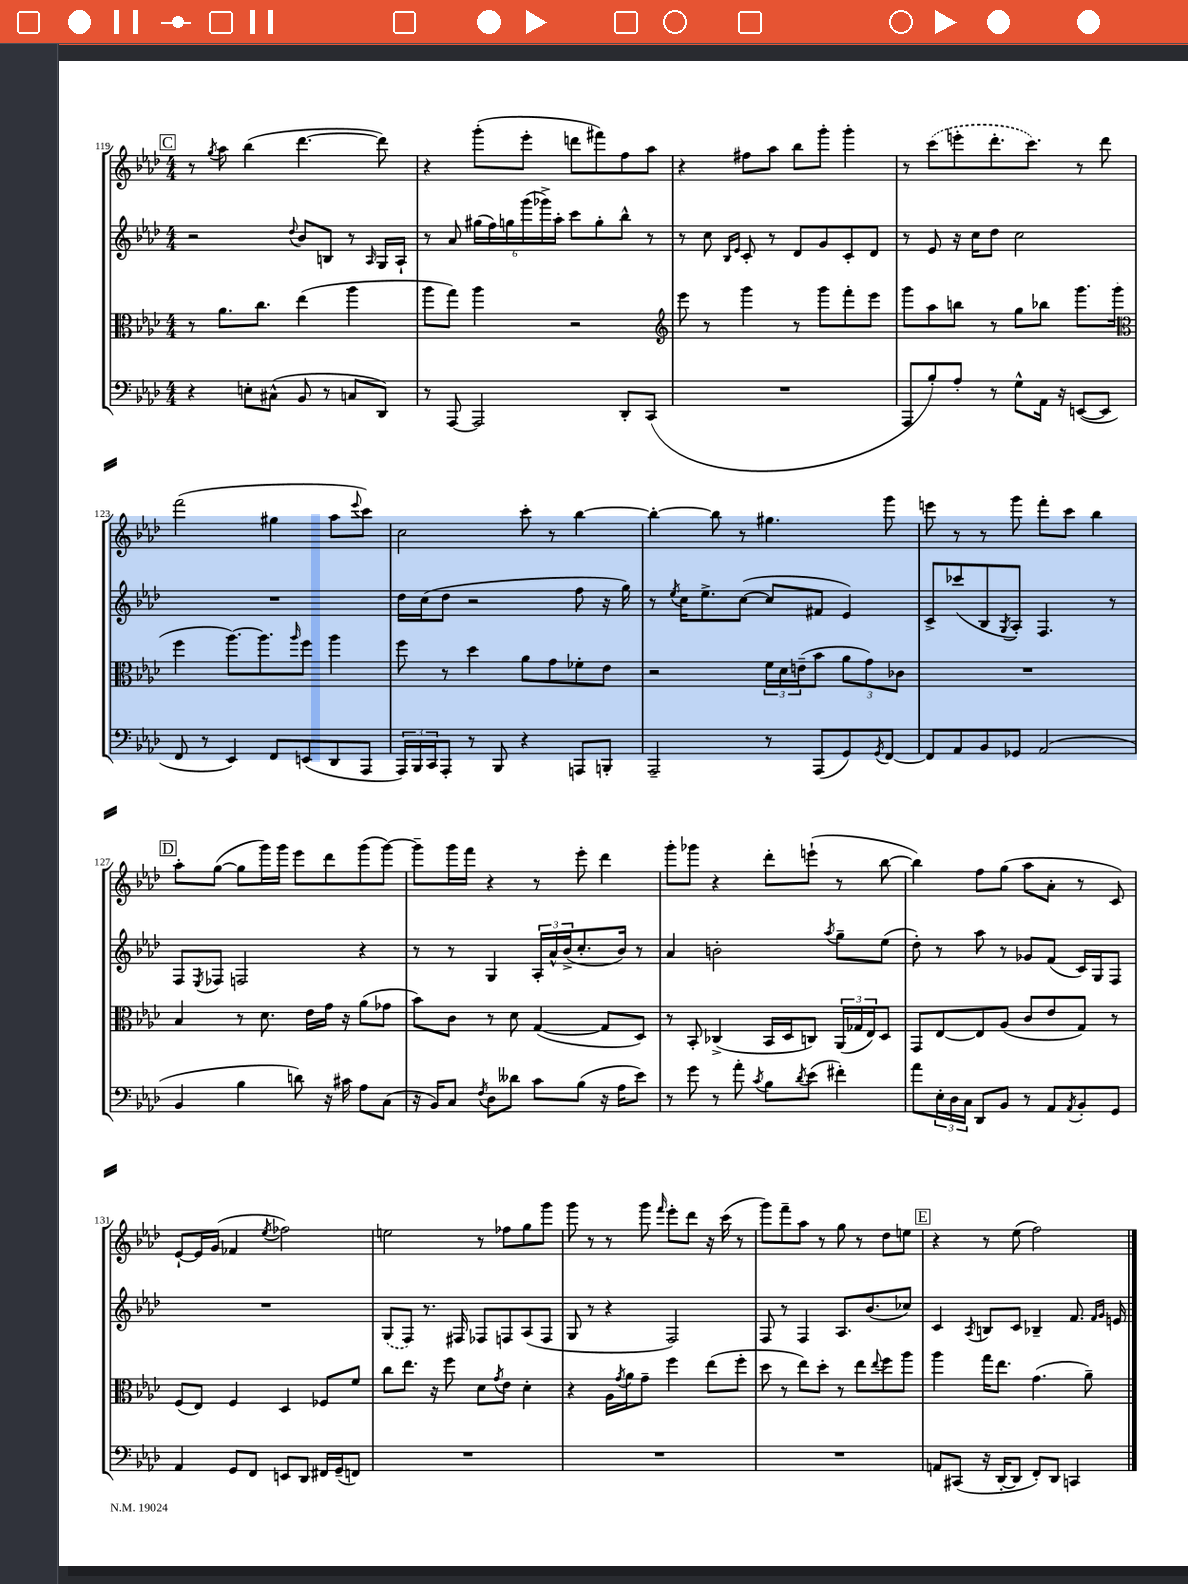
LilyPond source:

<<
\new StaffGroup <<
\new Staff = "s0" {
    \clef treble \key aes \major \numericTimeSignature \time 4/4
    \mark \markup { \box "C" } r8 \acciaccatura { g''8 } aes''8 bes''4( des'''4.~ des'''8) |
    r4 g'''8-.( ees'''8-. d'''8 fis'''8) f''8 aes''8 |
    r4 fis''8 aes''8 bes''8 g'''8-. g'''4-. |
    r8 \once \slurDashed c'''8( e'''8-. des'''8.-. c'''8.) r8 des'''8 |
    f'''2( gis''4 aes''8 \appoggiatura { ees'''8 } c'''8) |
    c''2 c'''8-. r8 bes''4~ |
    bes''4~-. bes''8 r8 gis''4. g'''8 |
    e'''8 r8 r8 g'''8 f'''8-. c'''8 bes''4 |
    \mark \markup { \box "D" } aes''8-. g''8~( g''8 g'''16) g'''16 ees'''8 des'''8 g'''8( g'''8~) |
    g'''8-- g'''16 f'''16 r4 r8 ees'''8-. des'''4 |
    g'''8-. ges'''8 r4 des'''8-. e'''8-!( r8 bes''8~ |
    bes''4) f''8 g''8( aes''8 aes'8-. r8 c'8) |
    ees'8~-! ees'16 g'16( fes'4 \acciaccatura { ees''8 } fes''2) |
    e''2 r8 fes''8 g''8 g'''8 |
    g'''8 r8 r8 g'''8 \grace { f'''16 } ees'''8-. des'''8 r16 c'''16( r8 |
    g'''8) f'''8-- aes''8 r8 g''8 r8 des''8 e''8 |
    \mark \markup { \box "E" } r4 r8 ees''8( f''2) \bar "|." |
}
\new Staff = "s1" {
    \clef treble \key aes \major \numericTimeSignature \time 4/4
    \mark \markup { \box "C" } r2 \appoggiatura { des''8 } bes'8 b8 r8 \grace { aes16 } g16 aes16-! |
    r8 aes'8 \tuplet 6/4 { gis''16( f''16) g''16 g'''16( ges'''16->) aes''16-. } c'''8 g''8-. bes''8-^ r8 |
    r8 c''8 \grace { bes16 ees'16 } c'8-. r8 des'8 g'8 c'8-. des'8 |
    r8 ees'8 r16 c''16 des''8 c''2 |
    R1 |
    des''16 c''16( des''8 r2 f''8 r16 g''16) |
    r8 \acciaccatura { ees''8 } c''16 ees''8.-> c''8~( c''8 fis'8 ees'4) |
    c'8-> ces'''8( bes8 \acciaccatura { g8 } aes8-.) f4. r8 |
    \mark \markup { \box "D" } f8 \acciaccatura { ees8 } fes8 f2 r4 |
    r8 r8 g4 \tuplet 3/2 { aes16-. aes'16-^ bes'16->( } c''8.-. bes'16) r8 |
    aes'4 b'2-. \acciaccatura { aes''8 } g''8-- ees''8( |
    des''8-.) r8 aes''8 r8 ges'8 f'8( c'16) g16 f8 |
    R1 |
    \once \slurDashed g8( f8) r8. fis16 fes8 f8 aes8( f8 |
    g8 r8 r4 f2) |
    f8 r8 f4 aes8. bes'8.( ces''8) |
    \mark \markup { \box "E" } c'4 \acciaccatura { aes8 } b8 c'8 bes4-- f'8. \grace { f'16 g'16 } e'16 \bar "|." |
}
\new Staff = "s2" {
    \clef alto \key aes \major \numericTimeSignature \time 4/4
    \mark \markup { \box "C" } r8 aes'8. c''8. ees''4( aes''4 |
    aes''8 g''8) aes''4 r2 |
    \clef treble ees'''8 r8 g'''4 r8 g'''8 f'''8-. ees'''8 |
    g'''8 aes''8 b''8 r8 g''8 bes''8 g'''8. g'''16( |
    \clef alto f''4 aes''8.~) aes''8. \grace { aes''16 } f''8 aes''4 |
    f''8 r8 des''4 aes'8 g'8 fes'8-. ees'8 |
    r2 \tuplet 3/2 { f'16 des'16 e'16--( } bes'8 \tuplet 3/2 { aes'8 g'8) ces'8 } |
    R1 |
    \mark \markup { \box "D" } bes4 r8 des'8. ees'16 g'16 r16 aes'8( ges'8 |
    bes'8) c'8 r8 des'8 g4~( g8 des8) |
    r8 bes,8-. ces4->( bes,16 des16 c8) \tuplet 3/2 { aes,16( ges16 ees16) } des8 |
    g,8 ees8~ ees8 aes8( c'8 ees'8 g8) r8 |
    f8( ees8) f4 des4 fes8 f'8 |
    c''8 ees''8. r16 f''8 des'8 \acciaccatura { g'8 } ees'8 des'4-. |
    r4 aes16 \acciaccatura { g'8 } aes'16 g'8-- f''4 ees''8( f''8-. |
    des''8 r8 ees''8) des''8-. r8 ees''8 \appoggiatura { ees''8 } f''8 aes''8 |
    \mark \markup { \box "E" } aes''4 g''16 ees''8. g'4.( aes'8--) \bar "|." |
}
\new Staff = "s3" {
    \clef bass \key aes \major \numericTimeSignature \time 4/4
    \mark \markup { \box "C" } r4 e8-. cis8-^( bes,8 r8 c8 des,8) |
    r8 aes,,8~ aes,,2 des,8-. c,8( |
    R1 |
    aes,,8 bes8-.) aes8-. r8 g8-^ aes,16 r16 e,8~( e,8 |
    f,8 r8 ees,4) f,8 e,8( des,8 aes,,8 |
    \tuplet 3/2 { aes,,16) bes,,16 c,16 } aes,,8-. r8 bes,,8 r4 a,,8 b,,8-. |
    aes,,2-- r8 aes,,8( g,8) \acciaccatura { g,8 } f,8~ |
    f,8 aes,8 bes,8 ges,8 aes,2( |
    \mark \markup { \box "D" } bes,4 bes4 d'8) r16 cis'16 aes8 c8( |
    r16 bes,16) c8 \acciaccatura { f8 } des8 deses'8 c'8 bes8( r16 aes16 ees'8) |
    r8 g'8 r8 aes'8-. \acciaccatura { c'8 } bes8 \acciaccatura { des'8 } ees'8( fis'4-.) |
    aes'8 \tuplet 3/2 { ees16-. des16 c16 } des,8 bes,8 r8 aes,8 \acciaccatura { aes,8 } bes,8-. g,8 |
    aes,4 g,8 f,8 e,8 des,8 fis,16 g,16--( f,8) |
    R1 |
    R1 |
    R1 |
    \mark \markup { \box "E" } a,8 cis,8( r16 des,16~-. des,8 f,8-.) des,8 c,4 \bar "|." |
}
>>
>>
\layout { \context { \Score currentBarNumber = #119 } }
